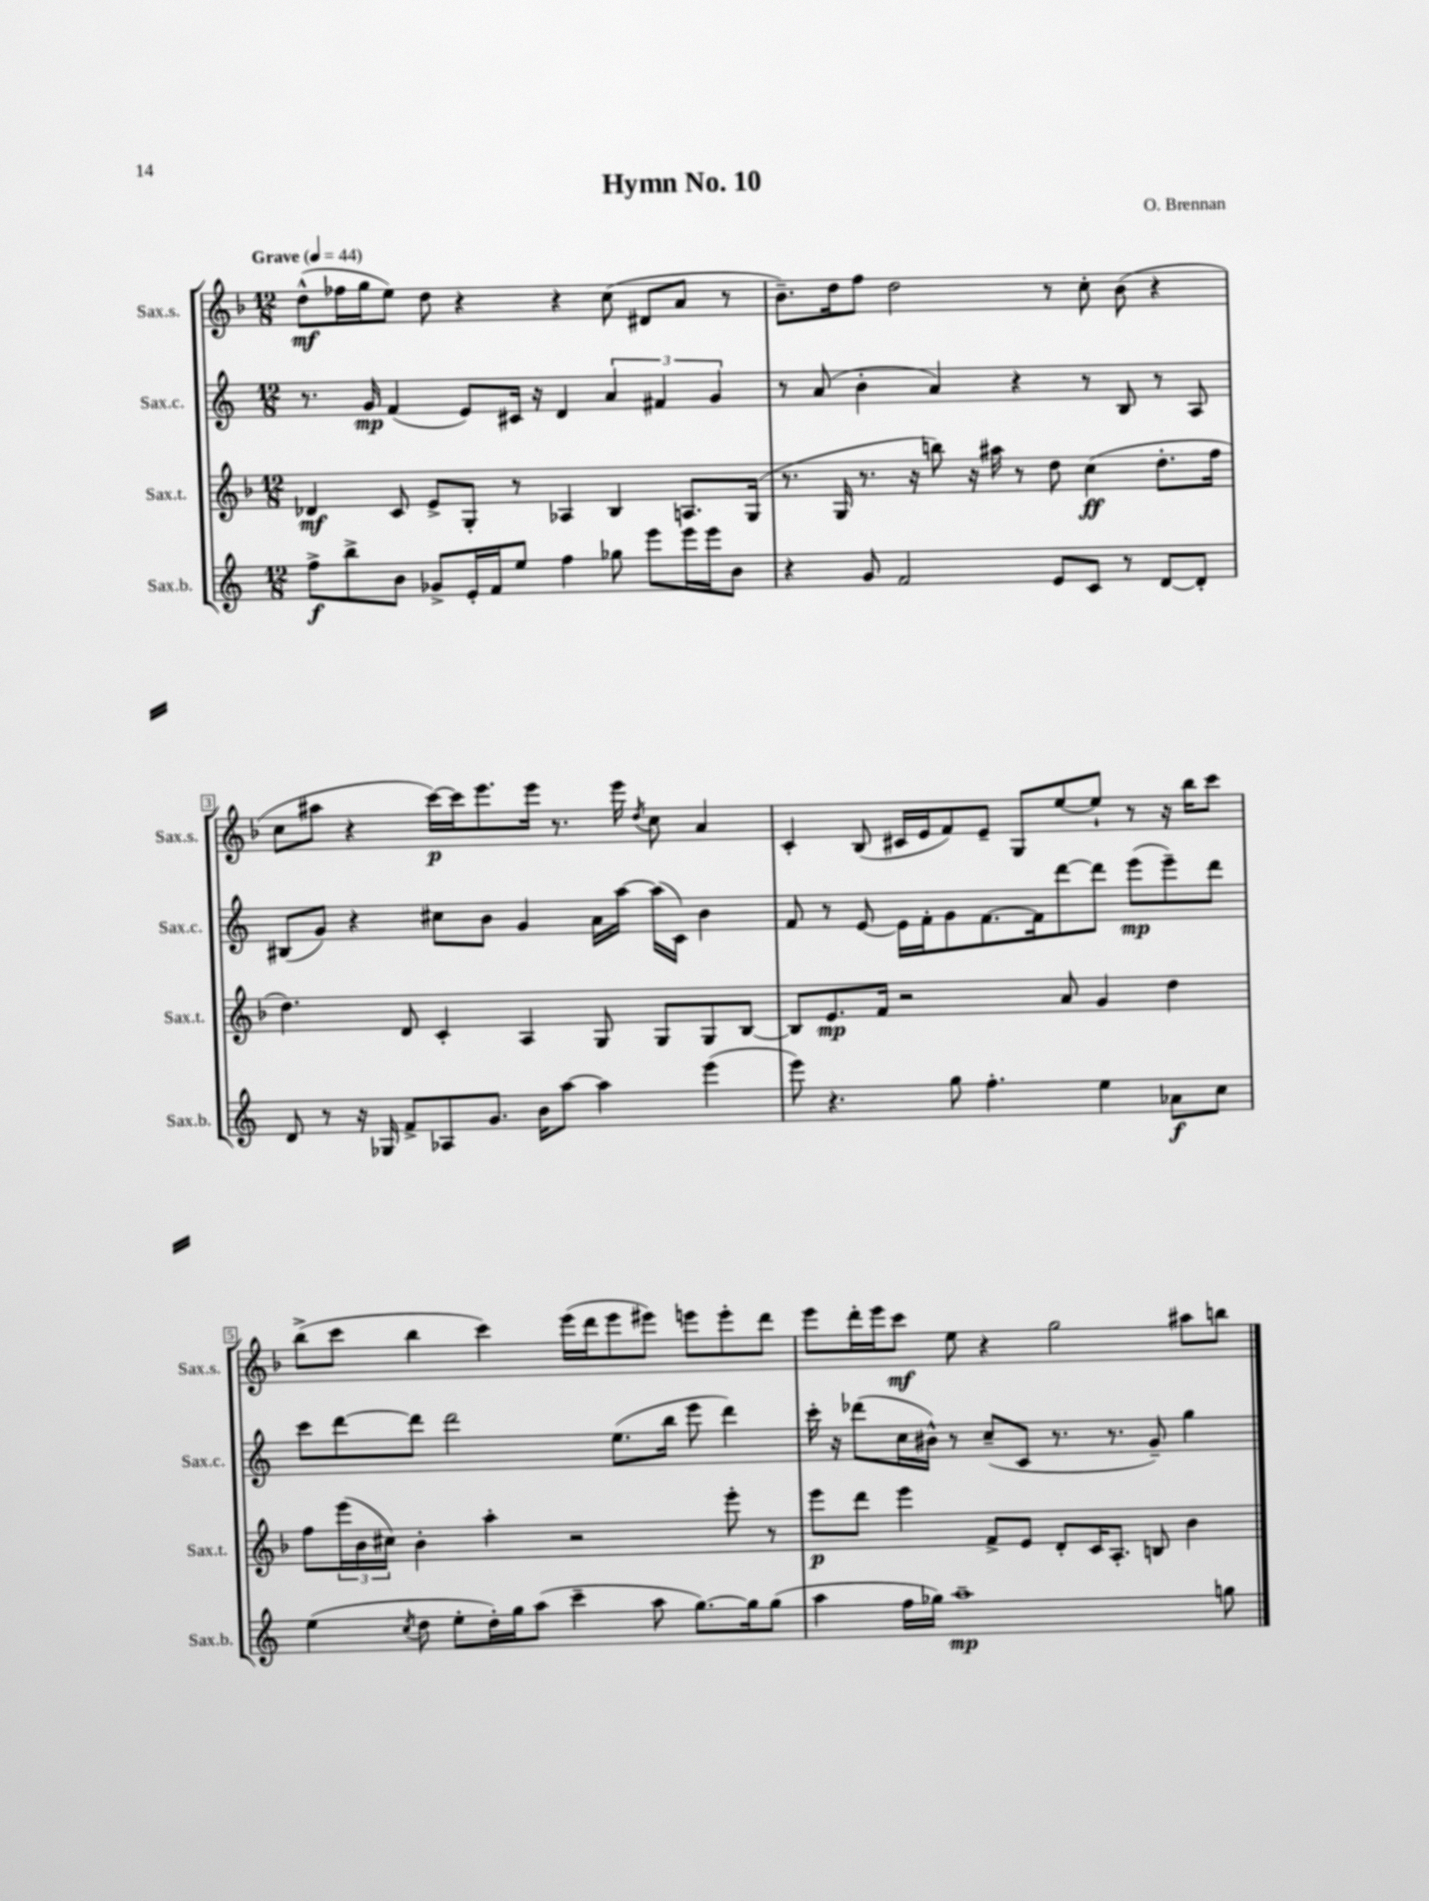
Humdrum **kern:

**kern	**kern	**kern	**kern
*staff4	*staff3	*staff2	*staff1
*clefG2	*clefG2	*clefG2	*clefG2
*k[]	*k[b-]	*k[]	*k[b-]
*M12/8	*M12/8	*M12/8	*M12/8
*MM44	*MM44	*MM44	*MM44
8ff^\L	4d-/	8.r	(8dd^^\L
8bb^\	.	.	16ff-\L
.	.	16g/	16gg\J
8b\J	8c/	(4f/	8ee\J)
8g-^/L	8e^/L	.	8dd\
16e'/L	8G'/J	8e/L)	4r
16f/J	.	.	.
8ee/J	8r	16c#/Jk	.
.	.	16r	.
4ff\	4A-/	4d/	4r
8gg-\	4B-/	6a/	(8cc\
8eee\L	.	.	8d#/L
.	.	6f#/	.
16eee\L	8.A/L	.	8a/J
16eee\J	.	.	.
.	.	6g/	.
8b\J	.	.	8r
.	(16G/Jk	.	.
=	=	=	=
4r	8.r	8r	8.b-~\L)
.	.	(8a/	.
.	16G/	.	16dd\k
8g/	8.r	4b'\	8ff\J
2f/	.	.	2dd\
.	16r	.	.
.	8bb\)	4a/)	.
.	16r	.	.
.	16aa#\	.	.
.	8r	4r	.
8e/L	8dd\	.	8r
8c/J	(4cc\	8r	8cc'\
8r	.	8B/	(8b-\
[8d/L	8.dd'\L	8r	4r
8d'/]J	.	8A/	.
.	16ff\Jk	.	.
=	=	=	=
8d/	4.dd\)	(8B#/L	8cc\L
8r	.	8g/J)	8aa#\J
16r	.	4r	4r
16G-/	.	.	.
8f^/L	8d/	.	.
8A-/	4c'/	8cc#\L	[16ccc\LL)
.	.	.	16ccc\]J
8.g/J	.	8b\J	8.eee\
.	4A/	4g/	.
16b\LK	.	.	16eee\Jk
[8aa\J	.	.	8.r
4aa\]	8G/	16a\LL	.
.	.	[16aa\JJ	16eee\
.	.	.	8qdd/
.	8G/L	(16aa\]LL	8cc\
.	.	16c\JJ)	.
(4eee\	8G/	4b\	4a/
.	[8B-/J	.	.
=	=	=	=
8eee\)	8B-/]L	8f/	4c'/
4.r	8.e/	8r	.
.	.	[8e/	(8B-/
.	16f/Jk	.	.
.	2r	16e\]LL	16c#/LL
.	.	16f'\J	16e/J
8gg\	.	8g\	8f/)
4.ff'\	.	[8.f\	8e~/J
.	.	.	8G/L
.	.	16f\]k	.
.	8a/	[8ddd\	[8ee/
4ee\	4g/	8ddd\]J	8ee`/]J
.	.	(8eee\L	8r
8a-\L	4dd\	8eee~\)	16r
.	.	.	16bb-\LK
8cc\J	.	8ddd\J	8ccc\J
=	=	=	=
(4ee\	8ff\L	8ccc\L	(8bb-^\L
.	(24eee\L	[8ddd\	8ccc\J
.	24b-\	.	.
.	24cc#\JJ)	.	.
8qcc/	.	.	.
8dd\	4b-'\	8ddd\]J	4bb-\
8ee'\L	.	2ddd\	.
16dd'\L)	4aa'\	.	4ccc\)
16gg\J	.	.	.
(8aa\J	.	.	.
4ccc~\	2r	.	(16eee\LL
.	.	.	16ddd\J
.	.	(8.ee\L	8eee\
8aa\	.	.	8eee#\J)
.	.	16bb\Jk	.
[8.gg\L)	.	8eee\	8eee\L
.	8eee'\	4ddd\)	8eee'\
16gg\]k	.	.	.
(8gg\J	8r	.	8ddd\J
=	=	=	=
4aa\	8eee\L	16ccc'\	8eee\L
.	.	16r	.
.	8ddd\J	(8ddd-\L	16ddd'\L
.	.	.	16eee\J
16ff\LL	4eee\	16cc\L	8ccc\J
16gg-\JJ)	.	16b#^^\JJ)	.
1aa~	.	8r	8ee\
.	8f^/L	(8cc~/L	4r
.	8e/J	8c/J	.
.	8d'/L	8.r	2gg\
.	16c/K	.	.
.	8.A'/J	8.r	.
.	8B/	8g~/)	.
.	4b-\	4gg\	8aa#\L
8gg\	.	.	8bb\J
==	==	==	==
*-	*-	*-	*-
